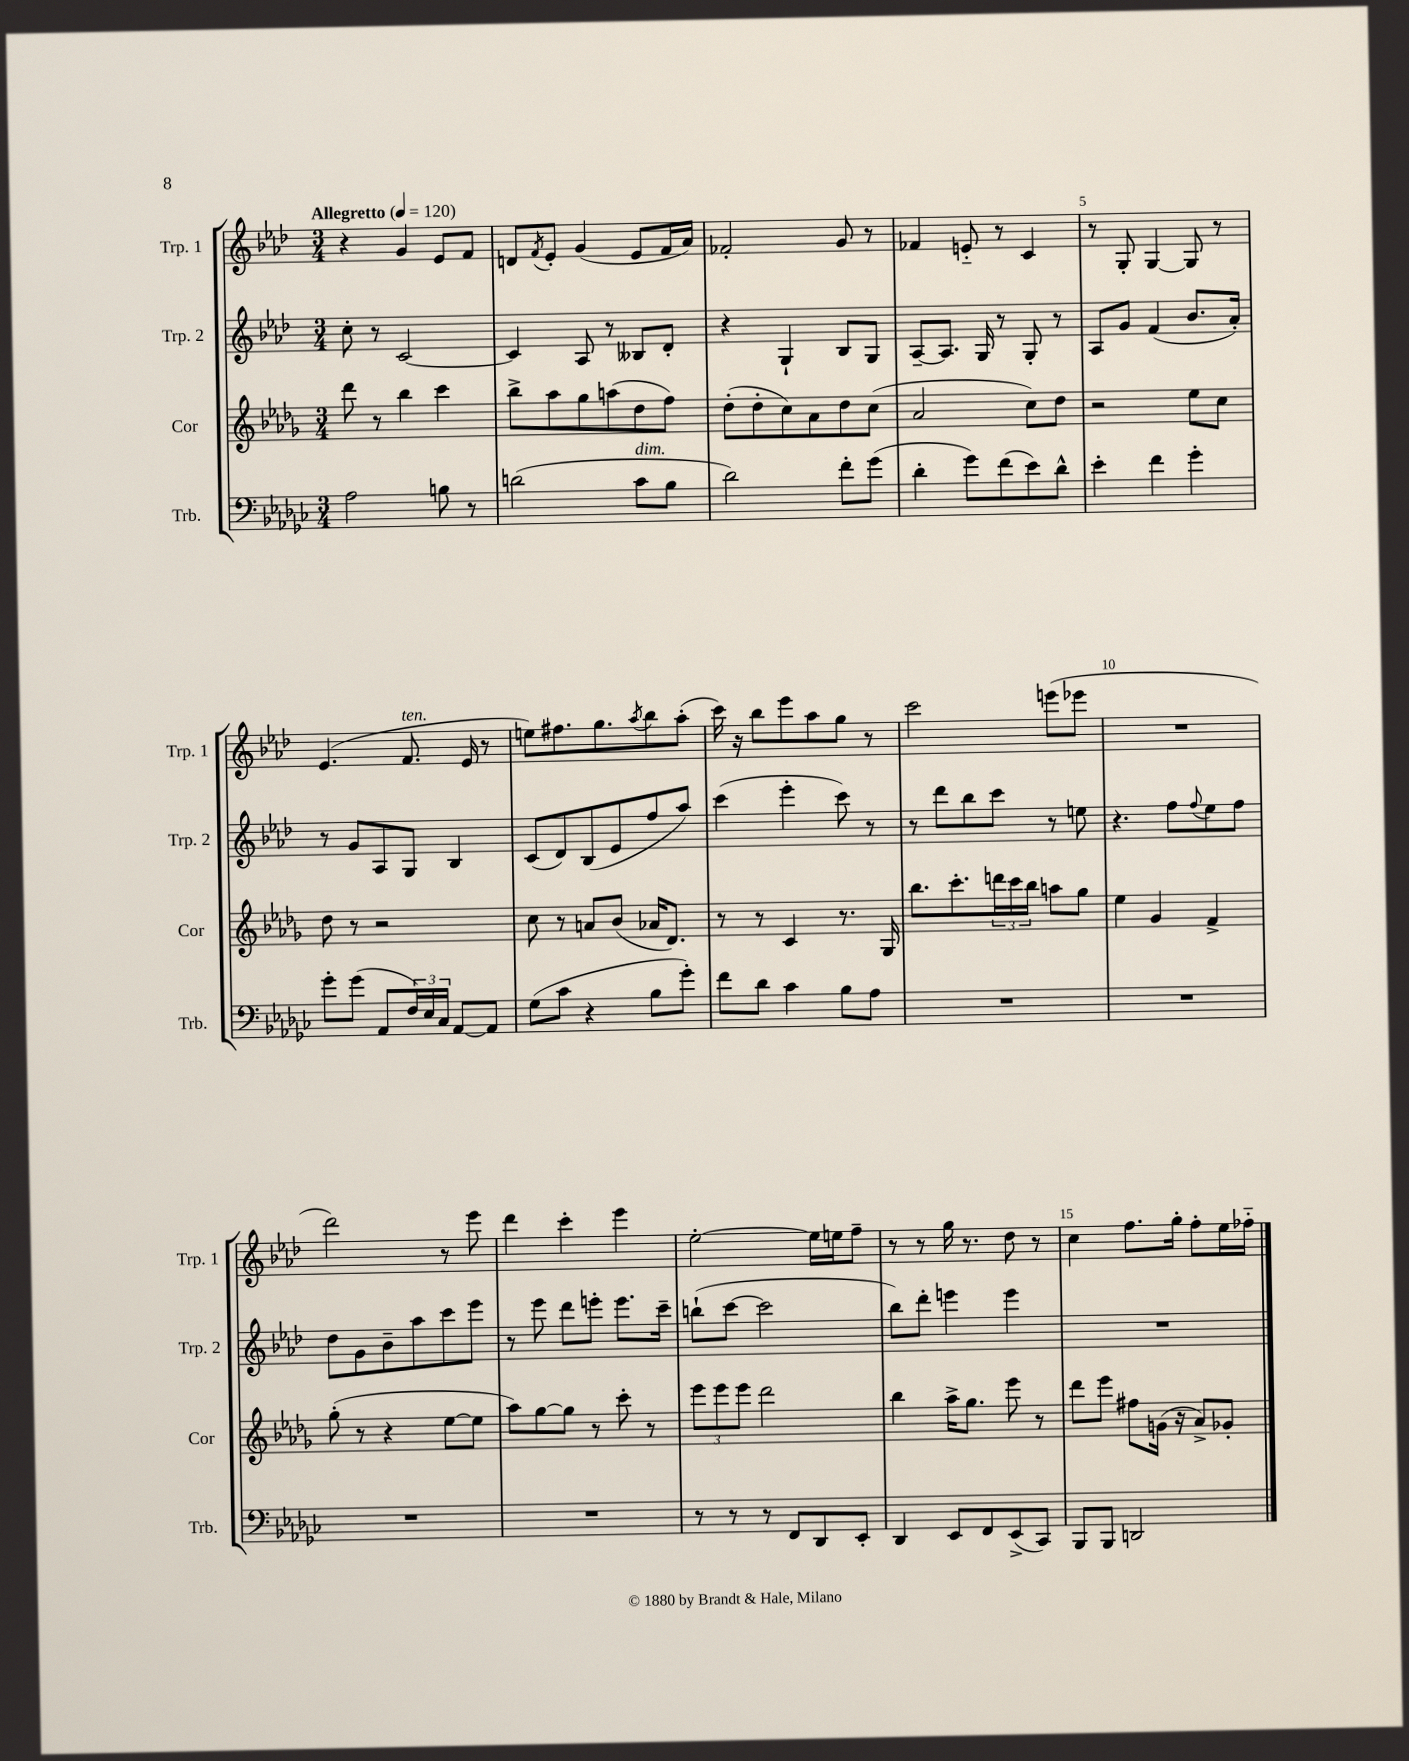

**kern	**kern	**kern	**kern
*staff4	*staff3	*staff2	*staff1
*clefF4	*clefG2	*clefG2	*clefG2
*k[b-e-a-d-g-c-]	*k[b-e-a-d-g-]	*k[b-e-a-d-]	*k[b-e-a-d-]
*M3/4	*M3/4	*M3/4	*M3/4
*MM120	*MM120	*MM120	*MM120
2A-\	8ddd-\	8cc'\	4r
.	8r	8r	.
.	4bb-\	[2c/	4g/
8B\	4ccc\	.	8e-/L
8r	.	.	8f/J
=	=	=	=
(2d\	8bb-^\L	4c/]	8d/L
.	.	.	8qf/
.	8aa-\	.	8e-'/J
.	8gg-\	8A-/	(4g/
.	(8aa\	8r	.
8c-\L	8dd-\	8B--/L	8e-/L
8B-\J	8ff\J)	8d-'/J	16f/L
.	.	.	16a-/JJ)
=	=	=	=
2d-\)	(8dd-'\L	4r	2f-'/
.	8dd-'\	.	.
.	8cc\)	4G`/	.
.	8a-\	.	.
8f'\L	8dd-\	8B-/L	8g/
(8g-\J	(8cc\J	8G/J	8r
=	=	=	=
4d-'\	2a-/	[8A-~/L	4f-/
.	.	8.A-/]J	.
8g-\L)	.	.	8e'~/
.	.	16G/	.
(8f\	.	8r	8r
8e-\)	8cc\L)	8G'/	4c/
8d-^^\J	8dd-\J	8r	.
=	=	=	=
4e-'\	2r	8A-/L	8r
.	.	8g/J	8G'/
4f\	.	(4f/	[4G/
4g-'\	8ee-\L	8.b-/L	8G/]
.	8cc\J	.	8r
.	.	16a-'/Jk)	.
=	=	=	=
8g-'\L	8dd-\	8r	(4.e-/
(8g-\J	8r	8g/L	.
8AA-/L	2r	8A-/	.
24F/L)	.	8G/J	8.f/
24E-/	.	.	.
24C-/JJ	.	.	.
[8AA-/L	.	4B-/	.
.	.	.	16e-/
8AA-/]J	.	.	8r
=	=	=	=
(8G-\L	8cc\	(8c/L	8ee\L)
8c-\J	8r	8d-/)	8.ff#\
4r	8a/L	(8B-/	.
.	.	.	8.gg\
.	(8b-/J	8e-/	.
.	.	.	8qaa-/
8B-\L	16a-/LK	8ff/	8bb-\
.	8.d-/J)	.	.
8g-'\J)	.	8aa-/J)	(8aa-'\J
=	=	=	=
8f\L	8r	(4ccc\	16ccc\)
.	.	.	16r
8d-\J	8r	.	8bb-\L
4c-\	4c/	4eee-'\	8eee-\
.	.	.	8aa-\
8B-\L	8.r	8ccc\)	8gg\J
8A-\J	.	8r	8r
.	16G-/	.	.
=	=	=	=
2.r	8.bb-\L	8r	2ccc\
.	.	8ddd-\L	.
.	8.ccc'\	.	.
.	.	8bb-\	.
.	24ddd\L	8ccc\J	.
.	24ccc\	.	.
.	24bb-\JJ	.	.
.	8aa\L	8r	(8eee\L
.	8gg-\J	8ee\	8eee-\J
=	=	=	=
2.r	4ee-\	4.r	2.r
.	4g-/	.	.
.	.	8ff\L	.
.	.	8qqff/	.
.	4f^/	8ee-\	.
.	.	8ff\J	.
=	=	=	=
2.r	(8gg-'\	8dd-\L	2ddd-\)
.	8r	8g\	.
.	4r	8b-~\	.
.	.	8aa-\	.
.	[8ee-\L	8ccc\	8r
.	8ee-\]J	8eee-\J	8eee-\
=	=	=	=
2.r	8aa-\L)	8r	4ddd-\
.	[8gg-\	8eee-\	.
.	8gg-\]J	8ddd-\L	4ccc'\
.	8r	8eee'\J	.
.	8ccc'\	8.eee\L	4eee-\
.	8r	.	.
.	.	16ccc~\Jk	.
=	=	=	=
8r	12eee-\L	(8bb`\L	[2ee-'\
.	12eee-\	.	.
8r	.	[8ccc\J	.
.	12eee-\J	.	.
8r	2ddd-\	2ccc\]	.
8FF/L	.	.	.
8DD-/	.	.	16ee-\]LL
.	.	.	16ee\J
8EE-'/J	.	.	8ff~\J
=	=	=	=
4DD-/	4bb-\	8bb-\L)	8r
.	.	8ddd-'\J	8r
8EE-/L	16aa-^\LK	4eee\	16gg\
.	8.gg-\J	.	8.r
8FF/	.	.	.
(8EE-^/	8eee-\	4eee\	8dd-\
8CC-/J)	8r	.	8r
=	=	=	=
8BBB-/L	8ddd-\L	2.r	4cc\
8BBB-/J	8eee-\J	.	.
2DD/	8ff#\L	.	8.ff\L
.	(16g\Jk	.	.
.	16r	.	16gg'\Jk
.	8a-^/L)	.	8ff'\L
.	8g-'/J	.	16ee-\L
.	.	.	16ff-'~\JJ
==	==	==	==
*-	*-	*-	*-
